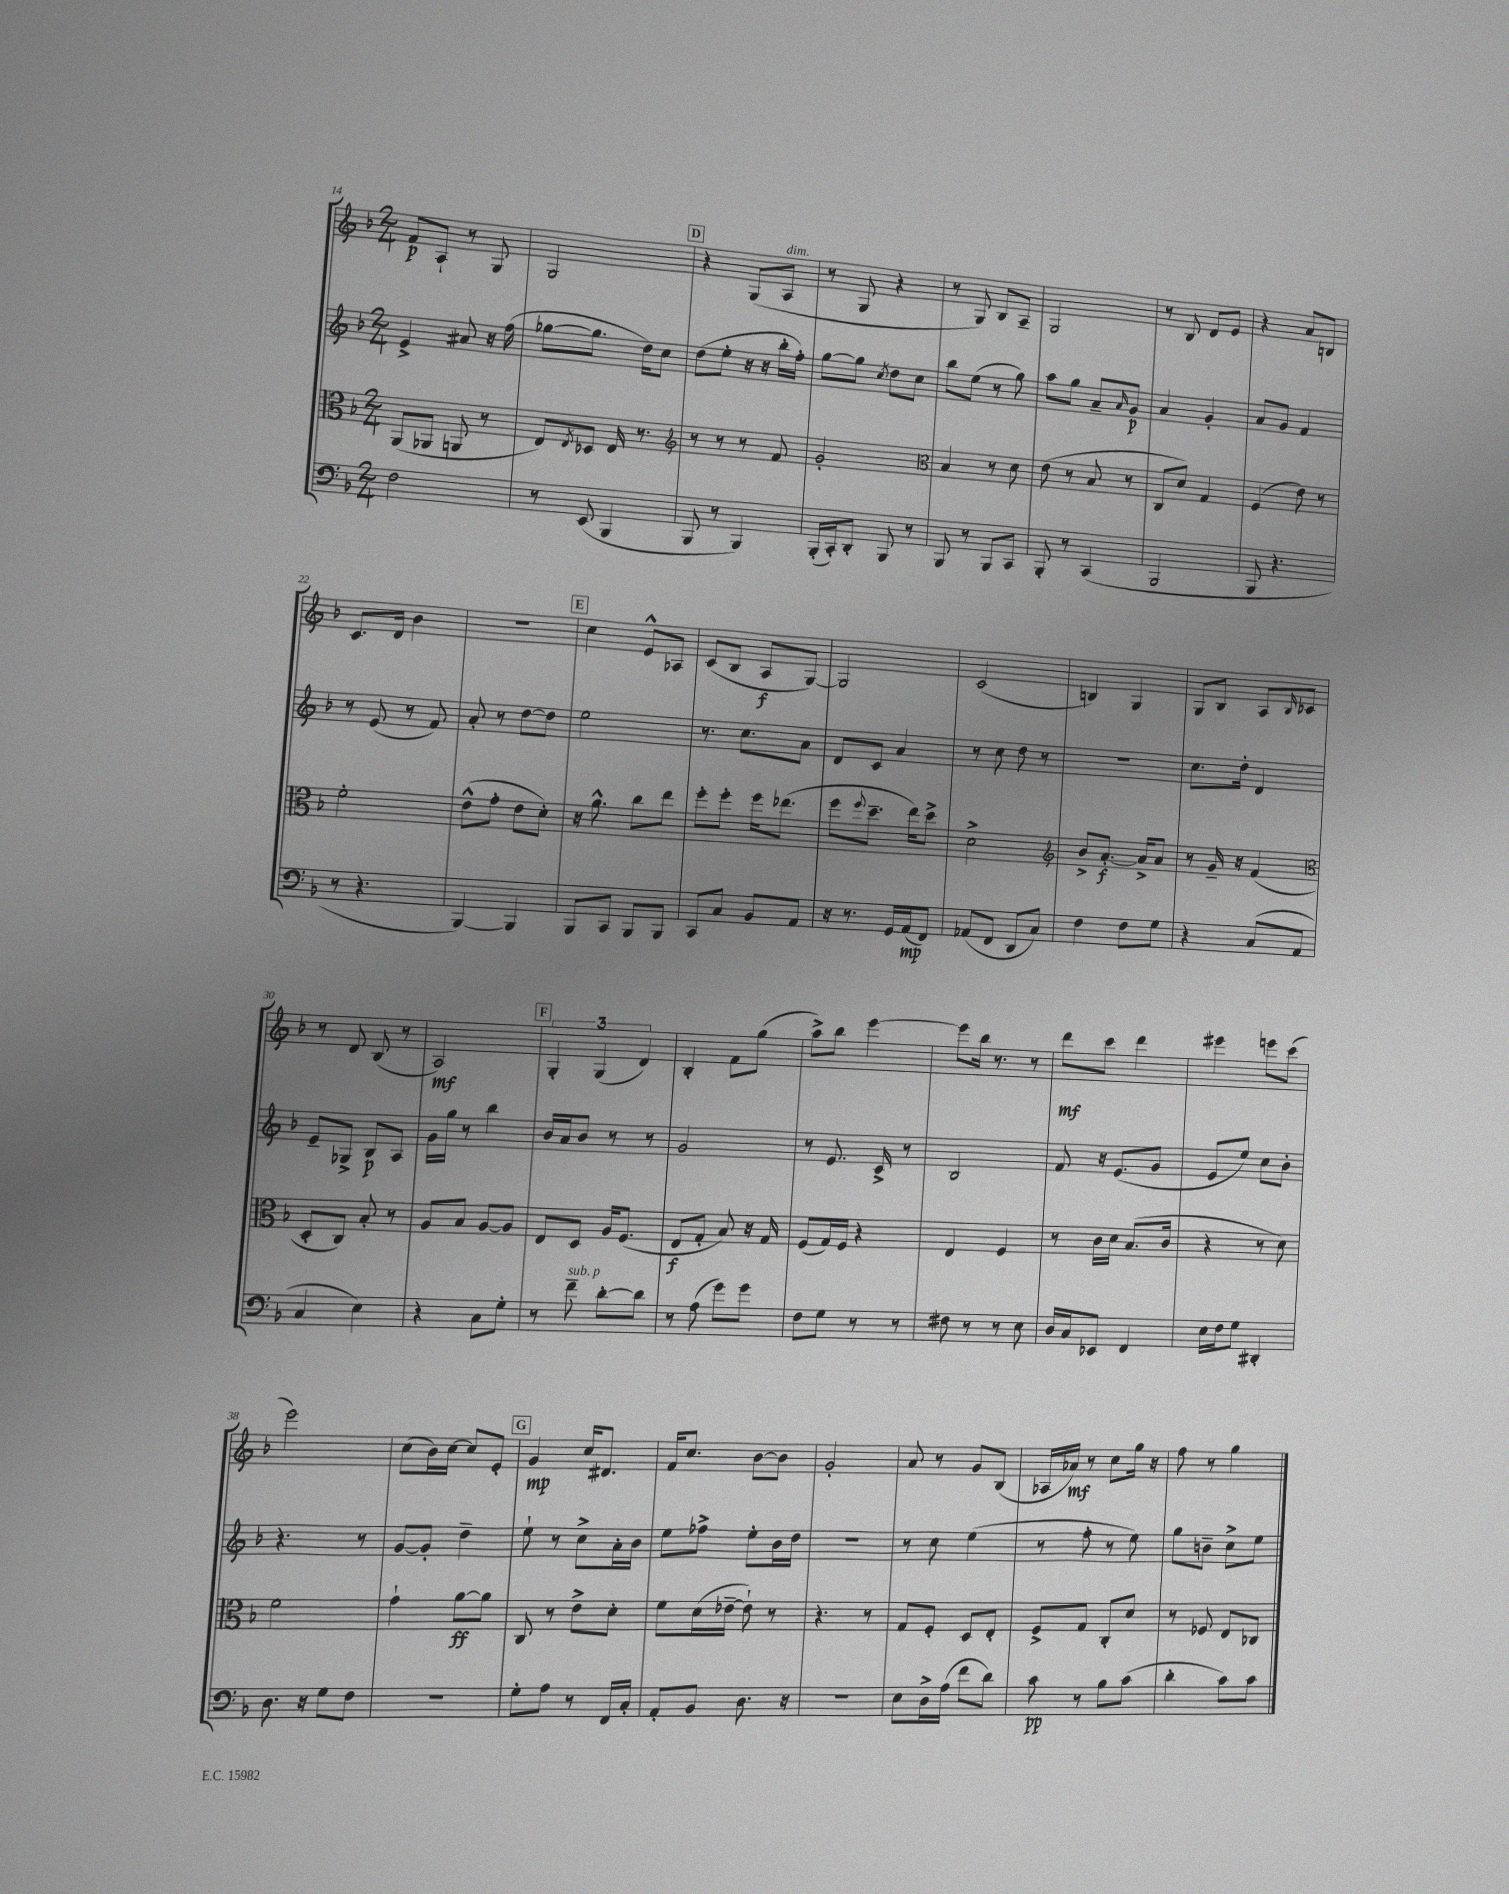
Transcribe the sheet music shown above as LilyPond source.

<<
\new StaffGroup <<
\new Staff = "s0" {
    \clef treble \key f \major \numericTimeSignature \time 2/4
    f'8\p a8-! r8 g8 |
    g2 |
    \mark \markup { \box "D" } r4 g8( a8^\markup { \italic "dim." } |
    r8 g8 r4 |
    r8 g8) bes8 a8-- |
    g2 |
    r8 bes8 d'8 e'8 |
    r4 a'8 b8 |
    c'8. d'16 bes'4 |
    R2 |
    \mark \markup { \box "E" } c''4 e'8-^ aes8 |
    c'8( bes8 a8\f g8~) |
    g2 |
    c'2( |
    b4) g4 |
    g8 bes8 a8 \grace { bes16 } ces'8 |
    r8 d'8 bes8( r8 |
    a2\mf) |
    \mark \markup { \box "F" } \tuplet 3/2 { g4-. g4( d'4) } |
    bes4-. f'8 g''8( |
    a''8->) bes''8 e'''4~ |
    e'''8 bes''16 r8. r8 |
    d'''8\mf c'''8 d'''4 |
    eis'''4 e'''8 c'''8( |
    e'''2) |
    c''8( bes'16) c''16~ c''8 e'8-. |
    \mark \markup { \box "G" } g'4\mp c''16 dis'8. |
    f'16 c''8. bes'8~ bes'8 |
    g'2-. |
    a'8 r8 g'8 bes8( |
    aes16 aes'16\mf) r8 c''8 g''16 r16 |
    f''8 r8 g''4 \bar "|." |
}
\new Staff = "s1" {
    \clef treble \key f \major \numericTimeSignature \time 2/4
    e'4-> ais'8 r16 f''16( |
    ges''8~ ges''8. d''16) c''8 |
    \mark \markup { \box "D" } d''8( e''8-. r16 r16 bes''16-. f''16-.) |
    g''8~ g''8 \acciaccatura { c''8 } d''8 c''8 |
    bes''8 e''8( r8 g''8) |
    a''8 g''8 a'8-- \grace { a'16 } g'8\p |
    a'4 g'4-. |
    a'8 g'8 f'4 |
    r8 e'8( r8 f'8) |
    a'8-. r8 d''8~ d''8 |
    \mark \markup { \box "E" } e''2 |
    r8. c''8. a'8 |
    d'8 c'8 a'4 |
    r8 c''8 d''8 r8 |
    r2 |
    c''8. d''16-. d'4 |
    e'8-- ges8-> bes8\p a8 |
    g'16 g''16 r8 bes''4 |
    \mark \markup { \box "F" } bes'16 a'16 bes'8 r8 r8 |
    g'2 |
    r8 e'8. c'16-> r8 |
    bes2 |
    f'8 r16 e'8.( g'8 |
    e'8 e''8) c''8 bes'8-. |
    r4. r8 |
    g'8~ g'8-. d''4-- |
    \mark \markup { \box "G" } e''8-! r8 c''8-> a'16-. bes'16 |
    e''8 fes''8-> e''8-. bes'16 d''16 |
    r2 |
    r8 c''8 e''4( |
    r8 f''8-. r8 e''8) |
    g''8 b'8-- c''8-> e''8 \bar "|." |
}
\new Staff = "s2" {
    \clef alto \key f \major \numericTimeSignature \time 2/4
    a,8( aes,8 a,8 r8 |
    e8) \acciaccatura { e8 } des8 e16 r8. |
    \mark \markup { \box "D" } \clef treble r8 r8 r8 f'8 |
    g'2-. |
    \clef alto bes4 r8 d'8 |
    e'8( r8 bes8 r8 |
    c8 d'8) g4 |
    f4( e'8) r8 |
    f'2-. |
    e'8-^( g'8-. e'8 d'8-.) |
    \mark \markup { \box "E" } r16 a'8.-^ c''8 e''8 |
    f''8-. f''8-. f''16 ees''8.( |
    f''8 \appoggiatura { f''8 } d''8.-- e''16) d''8-> |
    d'2-> |
    \clef treble bes'8-> a'8.~-.\f a'16-> a'8 |
    r8 g'16-- r16 f'4( |
    \clef alto d8-. c8) bes8-. r8 |
    a8 bes8 a8~ a8 |
    \mark \markup { \box "F" } e8 d8 a16 f8.( |
    e8\f g8-. bes8) r16 g16 |
    f8( g16) f16 r4 |
    e4 f4 |
    r8 c'16 d'16 bes8.( c'16 |
    r4 r8 d'8) |
    f'2 |
    g'4-! a'8~\ff a'8 |
    \mark \markup { \box "G" } c8 r8 e'8-> d'8-. |
    f'8 d'16( ees'16~-- ees'8-!) r8 |
    r4. r8 |
    g8 f8-. d8 e8-. |
    f8-> g8 c8-. d'8 |
    r8 fes8 e8 ces8 \bar "|." |
}
\new Staff = "s3" {
    \clef bass \key f \major \numericTimeSignature \time 2/4
    f2 |
    r8 e,8( bes,,4 |
    \mark \markup { \box "D" } bes,,8 r8 bes,,4) |
    bes,,16-.( c,16-.) d,8-. bes,,8 r8 |
    bes,,8 r8 bes,,8 c,8 |
    bes,,8-. r8 c,4( |
    bes,,2 |
    bes,,8 r4. |
    r8 r4. |
    bes,,4~) bes,,4 |
    \mark \markup { \box "E" } bes,,8 c,8 bes,,8 bes,,8 |
    c,8 c8 bes,8 a,8 |
    r16 r8. g,16 a,16\mp( f,8) |
    aes,8( f,8 d,8 c8) |
    f4 f8 g8 |
    r4 c8( a,8 |
    c4 e4) |
    r4 c8 g8-. |
    \mark \markup { \box "F" } r8 f'8--^\markup { \italic "sub. p" } d'8~-. d'8 |
    r8 a8( g'8) g'8 |
    f8 g8 r8 r8 |
    fis8 r8 r8 e8 |
    d16 c16 ees,8 f,4 |
    e16 f16 g8 dis,4-. |
    d8. r16 g8 f8 |
    r2 |
    \mark \markup { \box "G" } g8-. a8 r8 f,16 c16-. |
    a,8-. bes,8 d8. r16 |
    r2 |
    e8 d16-> a16( f'8 d'8) |
    c'8\pp r8 bes8 c'8( |
    d'4-. c'8) c'8 \bar "|." |
}
>>
>>
\layout { \context { \Score currentBarNumber = #14 } }
